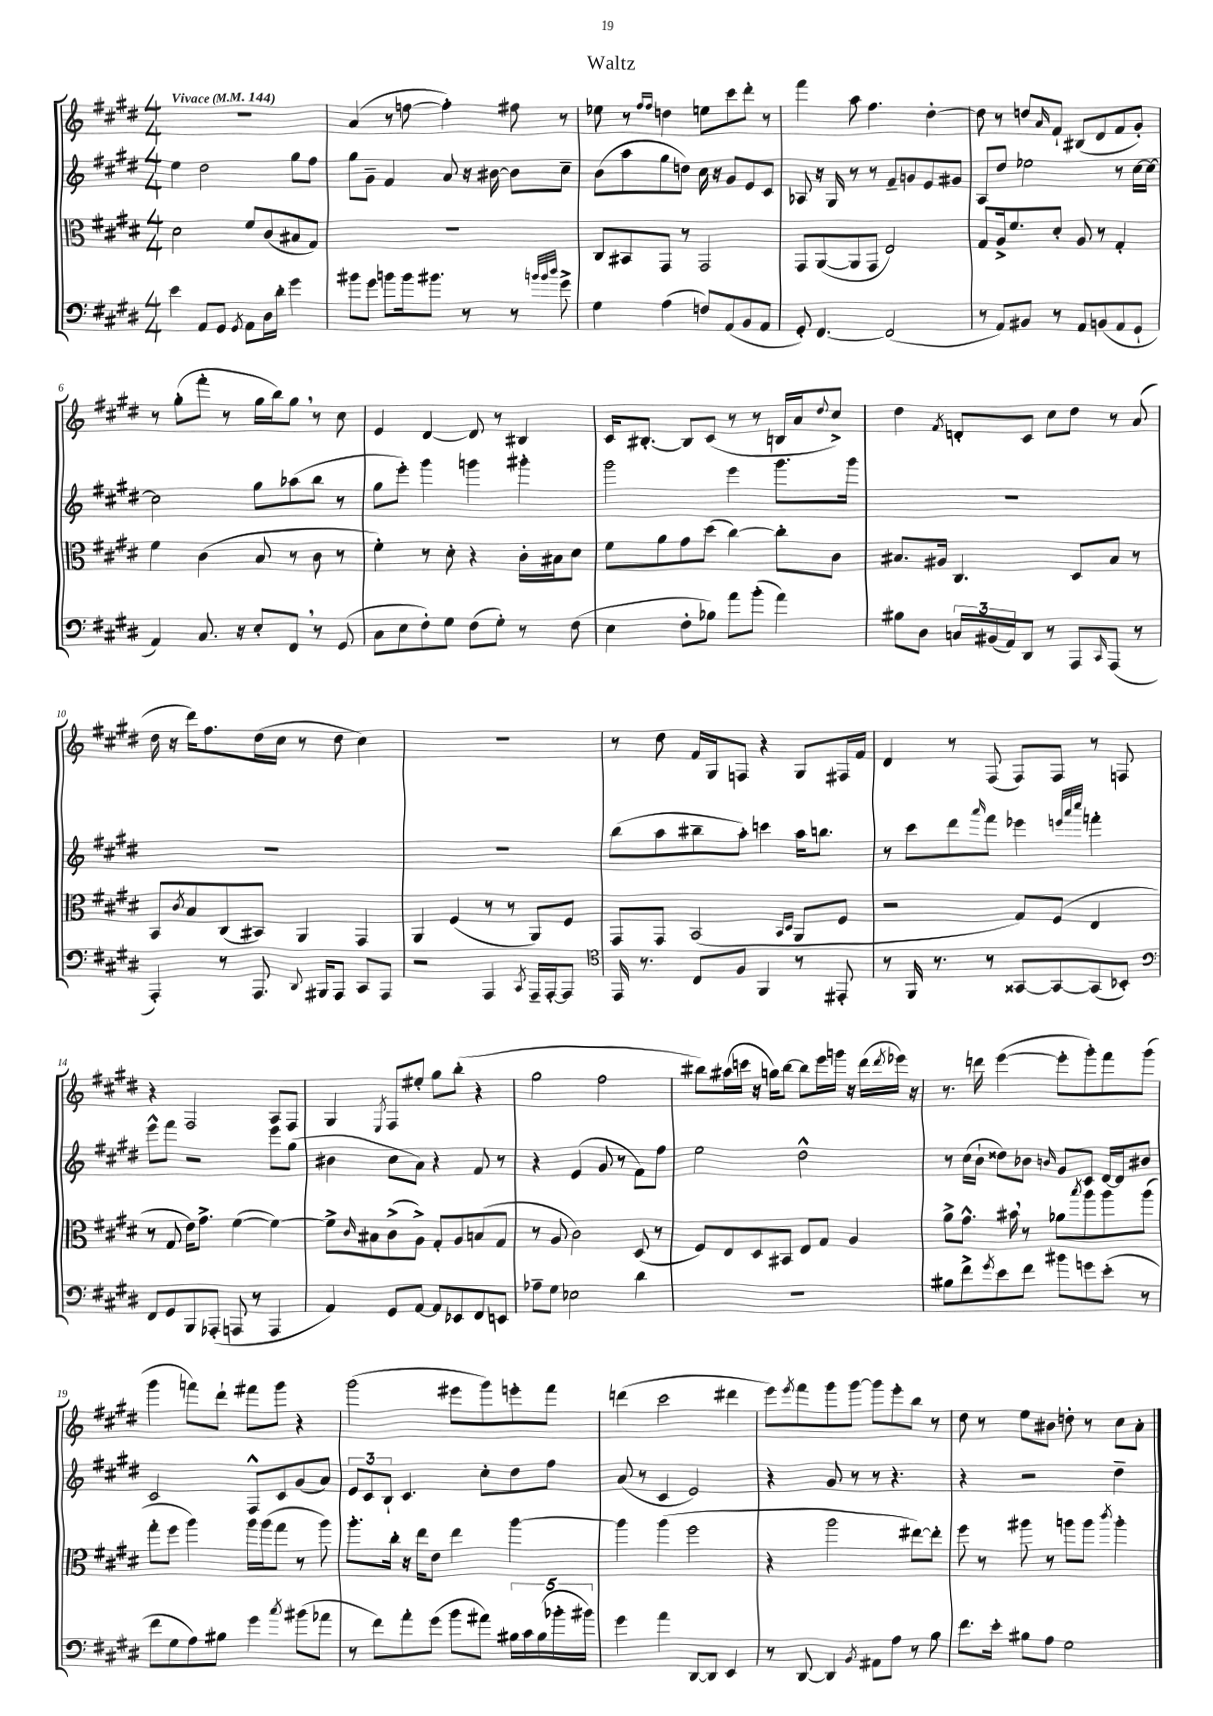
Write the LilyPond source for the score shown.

\header { title = "Waltz" }
<<
\new StaffGroup <<
\new Staff = "s0" {
    \clef treble \key e \major \numericTimeSignature \time 4/4 \tempo "Vivace" 4 = 144
    R1 |
    a'4( r8 f''8~ f''4-.) fis''8 r8 |
    ees''8 r8 \grace { fis''16 fis''16 } d''4 e''8 cis'''8 dis'''8-. r8 |
    fis'''4 a''8 fis''4. dis''4~-. |
    dis''8 r8 d''8 \grace { a'16 } fis'8-! bis8( dis'8 fis'8 gis'8-.) |
    r8 gis''8-.( fis'''8-. r8 gis''16 b''16) gis''8 \breathe r8 cis''8 |
    e'4 dis'4~ dis'8 r8 bis4 |
    cis'16 bis8.~-. bis8 cis'8( r8 r8 b16 a'16 \appoggiatura { dis''8 } cis''8->) |
    dis''4 \acciaccatura { fis'8 } d'8-. cis'8 cis''8 dis''8 r8 a'8( |
    dis''16 r16 dis'''16) fis''8. dis''16( cis''16 r8 dis''8 cis''4) |
    R1 |
    r8 dis''8 fis'16 gis16 f8 r4 gis8 fis16 fis'16 |
    dis'4 r8 fis8( fis8) fis8 r8 f8 |
    r4 fis2 a8 fis8 |
    gis4 \acciaccatura { e8 } fis8 eis''8-. gis''8 b''8-.( r4 |
    gis''2 fis''2 |
    bis''8) ais''16( c'''16 r16 g''16) bis''8~ bis''8 e'''16 g'''16 r16 dis'''16( \acciaccatura { dis'''8 } ees'''16) r16 |
    r8. d'''16 e'''4~( e'''8-. gis'''8-.) fis'''8 gis'''8( |
    gis'''4 f'''8) dis'''8-! fis'''8 gis'''8 r4 |
    gis'''2( eis'''8 gis'''8) e'''8-. fis'''8 |
    d'''4( cis'''2 dis'''4 |
    e'''8) \acciaccatura { e'''8 } fis'''8 gis'''8 gis'''8~ gis'''8 e'''8-. b''8 r8 |
    dis''8 r8 e''8 bis'8 d''8-. r8 cis''8 a'8-. \bar "|." |
}
\new Staff = "s1" {
    \clef treble \key e \major \numericTimeSignature \time 4/4
    e''4 dis''2 gis''8 fis''8 |
    gis''8 gis'8-- fis'4 a'8 r16 bis'16~ bis'8 cis''8-- |
    b'8( a''8 gis''8 d''8) cis''16 r16 gis'8 e'8 cis'8 |
    aes8 r16 gis16 r8 r8 fis'8-- g'8 e'8 gis'8 |
    a8 dis''8 ees''2 r8 cis''16~ cis''16~ |
    cis''2 gis''8 aes''8( b''8 r8 |
    gis''8 e'''8-.) gis'''4 g'''4 gis'''4-. |
    gis'''2 e'''4 gis'''8. gis'''16 |
    R1 |
    R1 |
    R1 |
    b''8( a''8 bis''8-- a''8-.) c'''4 a''16 b''8. |
    r8 cis'''8 dis'''8 \grace { a'''16 } fis'''8 ees'''4 \grace { e'''32 a'''32 cis''''32 } f'''4-. |
    e'''8-^ fis'''8 r2 e'''8 gis''8( |
    bis'4 cis''8 a'8) r4 fis'8 r8 |
    r4 e'4( gis'8 r8 fis'8) fis''8 |
    e''2 dis''2-^ |
    r8 cis''16( b'16-! disis''8) bes'8 \grace { b'16 } gis'8 cis'8 dis'16~ dis'16 bis'8 |
    cis'2 fis8-^ cis'8 gis'8( a'8) |
    \tuplet 3/2 { e'8 cis'8 b8-! } cis'4. cis''8-. dis''8 fis''8 |
    a'8( r8 cis'4 e'2) |
    r4 gis'8 r8 r8 r4. |
    r4 r2 dis''4-- \bar "|." |
}
\new Staff = "s2" {
    \clef alto \key e \major \numericTimeSignature \time 4/4
    dis'2 fis'8 cis'8( bis8 gis8) |
    R1 |
    cis8 bis,8 gis,8 r8 gis,2 |
    gis,8 a,8~( a,8 gis,8 e2) |
    gis8 a16-> fis'8. dis'8-. a8 r8 gis4-. |
    fis'4 cis'4( b8 r8 cis'8 r8 |
    fis'4-.) r8 dis'8-. r4 cis'16-. bis16 dis'8 |
    fis'8 a'8 gis'8 dis''8( cis''4~) cis''8-. cis'8 |
    bis8. ais16 cis4. dis8 bis8 r8 |
    b,8 \acciaccatura { cis'8 } b8 cis8( bis,8) a,4 gis,4 |
    a,4 fis4( r8 r8 a,8) fis8 |
    gis,8 gis,8 b,2( \grace { b,16 dis16 } a,8 fis8 |
    r2 gis8) fis8( e4 |
    r8 gis8 e'16) gis'8.-> fis'4~( fis'4~) |
    fis'8-> \grace { cis'16 } bis8 cis'8->( a8->) gis8-. a8 b8( gis8 |
    r8 a8 cis'2) dis8( r8 |
    fis8) e8 dis8 bis,8 e8 gis8 a4 |
    a'8-> gis'8.-^ bis'16 \breathe r8 aes'8 \acciaccatura { b''8 } a''8 a''8 a''8( |
    gis''8-. fis''8 a''4) a''16 a''16( gis''8 r8 a''8) |
    a''8.-. cis''16-. r16 e''16 e'8 e''4 a''4~ |
    a''4 a''4( fis''2 |
    r4 a''2 eis''8~) eis''8-. |
    fis''8 r8 ais''8 r8 a''8 a''8 \acciaccatura { cis'''8 } a''4-. \bar "|." |
}
\new Staff = "s3" {
    \clef bass \key e \major \numericTimeSignature \time 4/4
    e'4 a,8 gis,8 \acciaccatura { gis,8 } a,8 dis16 dis'16-. gis'4 |
    bis'8 gis'8 b'8 b'16 bis'8. r8 r8 \grace { b'32 b'32 dis''32 } gis'8-> |
    gis4 a4( f8) a,8( b,8 a,8 |
    gis,8-.) fis,4.~ fis,2( |
    r8 a,8) bis,8 r8 a,8 b,8( a,8 gis,8-! |
    a,4) cis8. r16 e8-. fis,8 \breathe r8 gis,8( |
    cis8 e8 fis8-.) gis8 fis8( gis8-.) r8 fis8( |
    e4 fis8-. bes8) a'8 b'8-.( a'4) |
    bis8 dis8 \tuplet 3/2 { c16 bis,16( a,16) } dis,8 r8 a,,8 \grace { cis,16 } a,,8( r8 |
    a,,4-.) r8 a,,8. \appoggiatura { dis,8 } bis,,16 a,,8 cis,8 a,,8 |
    r2 a,,4 \acciaccatura { cis,8 } a,,16-- a,,16~-. a,,8 |
    \clef tenor e,16 r8. cis8 fis8 fis,4 r8 eis,8-. |
    r8 fis,16 r8. r8 gisis,8~ gisis,8~ gisis,8( bes,8-.) |
    \clef bass fis,8 gis,8 b,,8 aes,,8-.( a,,8 r8 a,,4 |
    a,4) gis,8 a,8~ a,8 ees,8 fis,8 e,8 |
    aes8-- gis8 ees2 dis'4 |
    R1 |
    bis8 fis'8-> \acciaccatura { gis'8 } e'8 fis'8 bis'8 g'8 e'8-.( r8 |
    fis'8 gis8 a8) bis8 gis'4 \acciaccatura { cis''8 } bis'8( aes'8 |
    r8 fis'8) a'8-. gis'8( b'8 ais'8) \tuplet 5/4 { bis16 cis'16 bis16( bes'16-. bis'16) } |
    gis'4 a'4 dis,8~ dis,8 e,4 |
    r8 dis,8~ dis,4 \acciaccatura { b,8 } ais,8 a8 r8 b8 |
    fis'8. e'16-. bis8 a8 gis2 \bar "|." |
}
>>
>>
